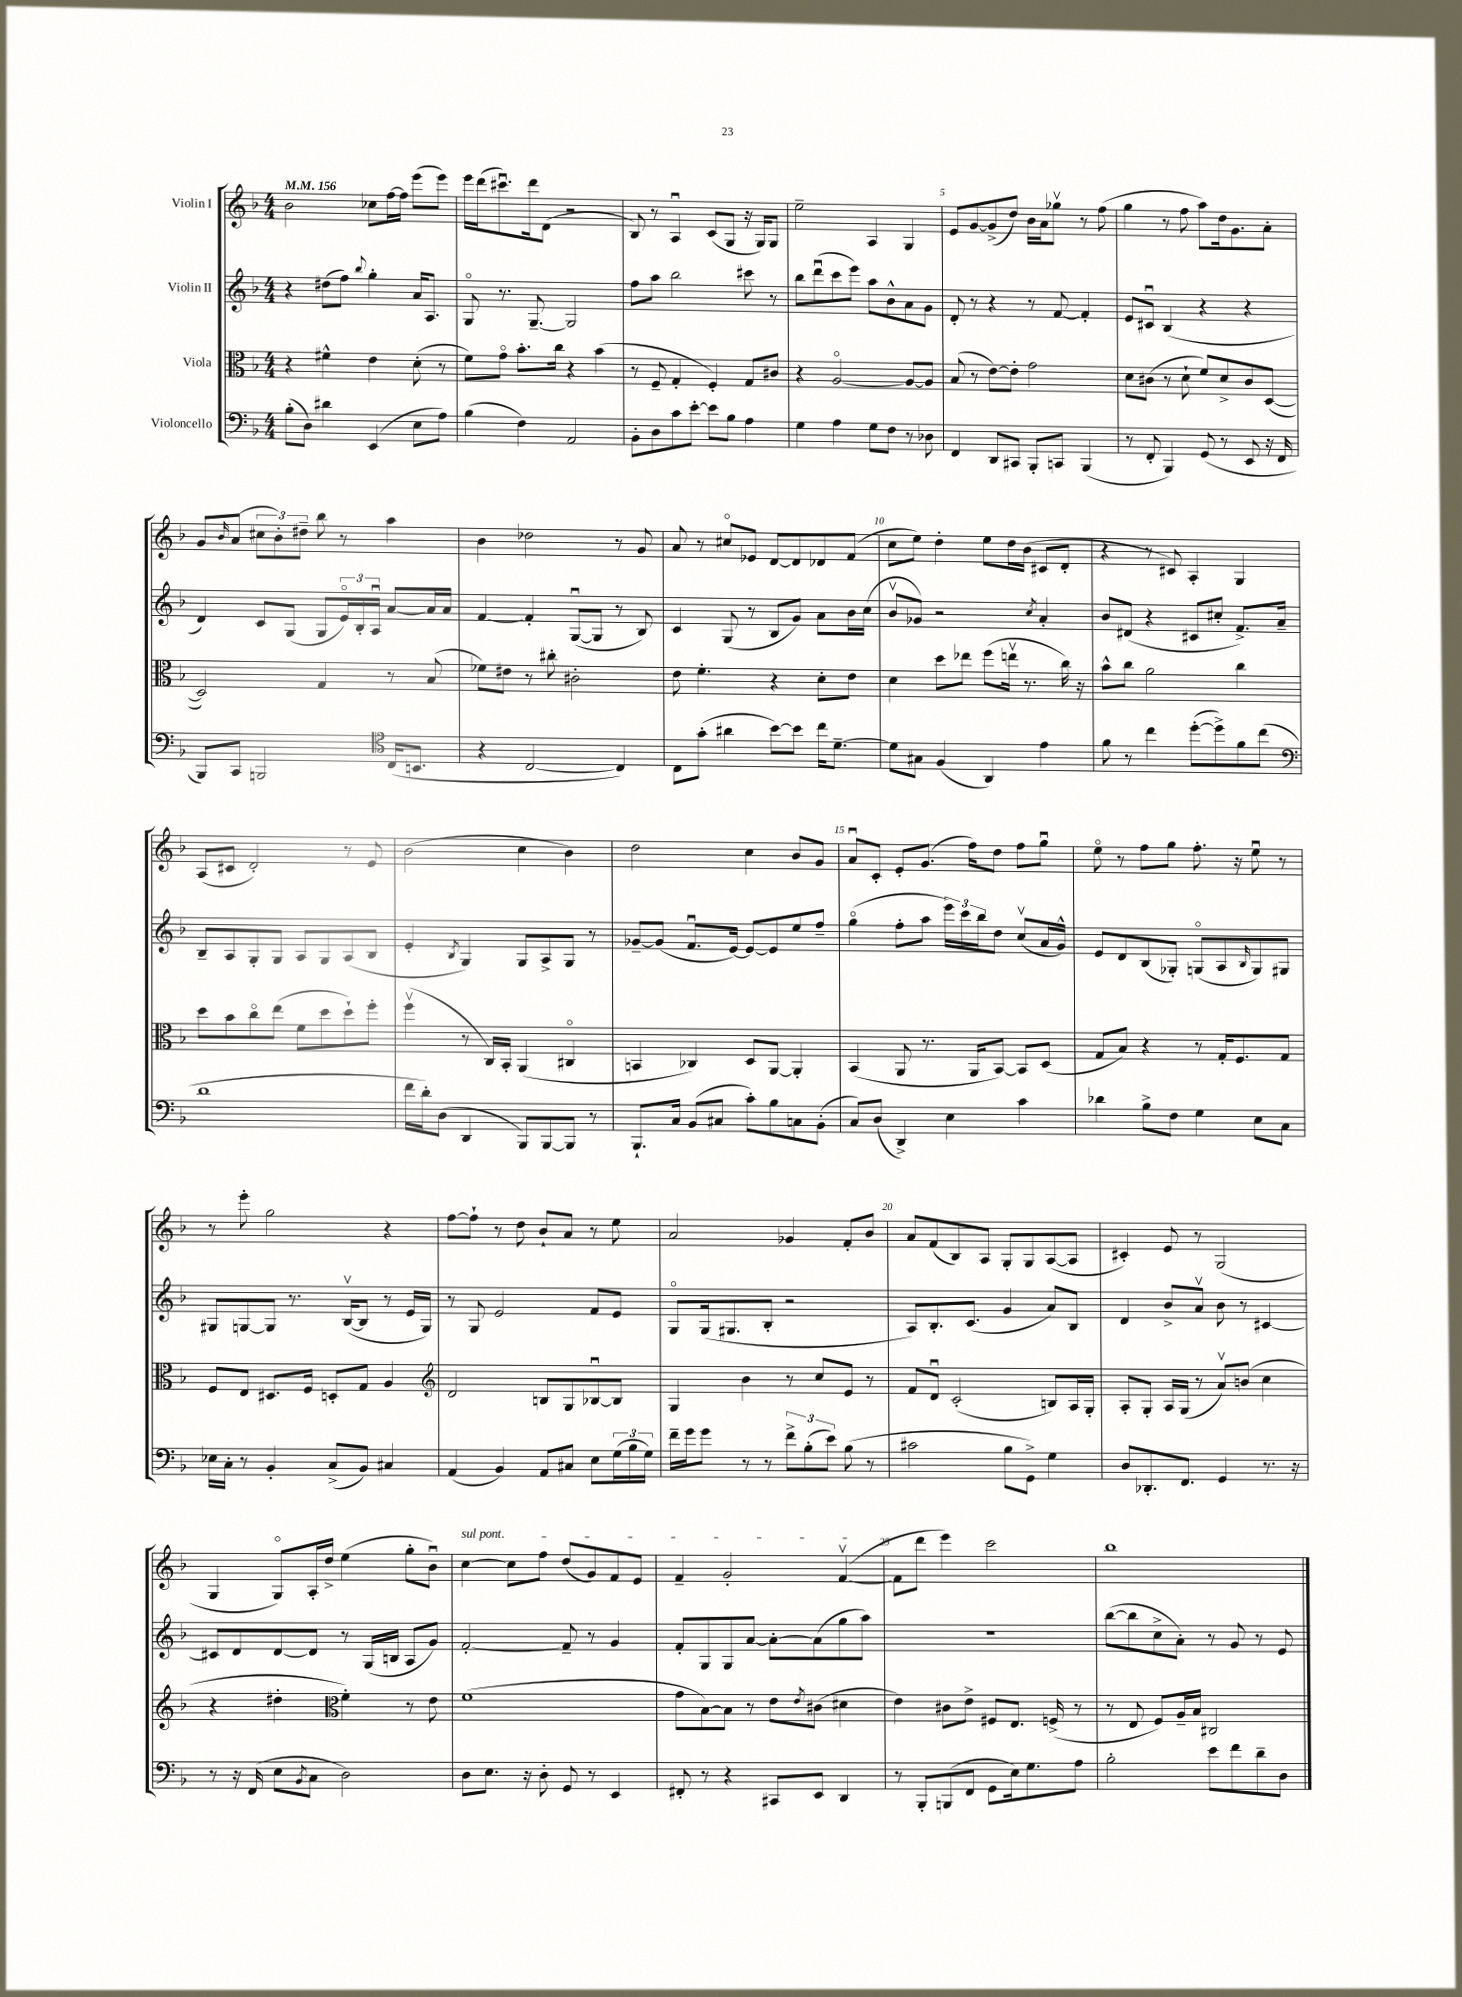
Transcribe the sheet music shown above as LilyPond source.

<<
\new StaffGroup <<
\new Staff = "s0" \with { instrumentName = "Violin I" } {
    \clef treble \key f \major \numericTimeSignature \time 4/4 \tempo 4 = 156
    bes'2 ces''8 f''16~ f''16 e'''8( e'''8) |
    e'''16 d'''16( cis'''8.\downbow) d'''16 d'8( r2 |
    bes8) r8 a4\downbow c'8( g8 r16 g16) g8 |
    e''2-- a4 g4 |
    e'8 g'8~ g'8->( d''8) bes'16 a'16 ges''8\upbow r8 f''8( |
    g''4 r8 f''8 a''8) d''16 g'8. a'8-. |
    g'8 \grace { bes'16 } a'8( \tuplet 3/2 { cis''8 bes'8-.) dis''8-- } bes''8 r8 a''4 |
    bes'4 des''2 r8 g'8 |
    a'8 r8 cis''8\flageolet ees'8 d'8~ d'8 des'8 f'8( |
    c''8 e''8) d''4-. e''8 d''16 bes'16( cis'8 d'8-. |
    r4 r8 cis'8) a4-. g4 |
    a8( cis'8 d'2-.) r8 e'8 |
    bes'2( c''4 bes'4) |
    d''2 c''4 bes'8 g'8 |
    a'8\downbow c'8-. e'8-. g'8.( f''16) d''8 f''8 g''8\downbow |
    e''8\flageolet r8 f''8 g''8 f''8.-. r16 e''8\downbow r8 |
    r8 e'''8-. g''2 r4 |
    f''8~ f''8-! r8 d''8 bes'8-! a'8 r8 e''8 |
    a'2 ges'4 f'8-. bes'8 |
    a'8 f'8( bes8) a8 g8-. g8 a8~( a8 |
    cis'4-.) e'8 r8 g2( |
    g4 g8\flageolet) a16-. d''16-> e''4( g''8-. bes'8\downbow) |
    \once \override TextSpanner.bound-details.left.text = \markup { \italic "sul pont." } c''4~\startTextSpan c''8 f''8 d''8( g'8) f'8 e'8 |
    f'4-- g'2-. f'4~\upbow\stopTextSpan( |
    f'8 d'''8 e'''4) c'''2 |
    bes''1 \bar "|." |
}
\new Staff = "s1" \with { instrumentName = "Violin II" } {
    \clef treble \key f \major \numericTimeSignature \time 4/4
    r4 dis''8( f''8) \appoggiatura { bes''8 } g''4-. a'16 a8. |
    g8\flageolet r8. g8.~-- g2 |
    f''8 a''8 bes''2 cis'''8 r8 |
    bes''8 d'''8\downbow( c'''8 e'''8) a''8 bes'8-^ a'8 g'8 |
    d'8-. r8 r4 r8 f'8~ f'4-. |
    e'8 cis'8\downbow bes4( r4 r4 |
    d'4) c'8 g8( g8 \tuplet 3/2 { e'16\flageolet) bes16-. a16\downbow } a'8~ a'16 a'16 |
    f'4~ f'4-. g8~\downbow( g8 r8 bes8) |
    c'4 g8( r8 bes8 g'8) a'8 bes'16 c''16( |
    bes'8\upbow ges'8) r2 \acciaccatura { c''8 } a'4-. |
    bes'8 dis'8( r4 cis'8 cis''8-. f'8.->) a'16-- |
    bes8-- a8 g8-. g8 a8 g8 a8( bes8 |
    e'4-. \acciaccatura { bes8 } g4) g8 a8-> g8 r8 |
    ges'8~-- ges'8( f'8.\downbow e'16~) e'8~ e'8 e''8 f''8-- |
    g''4\flageolet( f''8-. a''8 \tuplet 3/2 { e'''16) c'''16 bes''16 } d''8 c''8\upbow( a'16 g'16-^) |
    e'8 d'8 bes8( ges8-.) g8\flageolet( a8 \grace { bes16 } g8) gis8 |
    gis8 g8~ g8 r8. bes16~\upbow( bes8 r8 e'16 g16) |
    r8 g8 e'2 f'8 e'8 |
    g8\flageolet g16( gis8. bes8-. r2 |
    a8) bes8.-. c'8.( g'4 a'8) bes8 |
    d'4 bes'8-> a'8\upbow bes'8 r8 cis'4~ |
    cis'8 d'8 d'8~ d'8 r8 g16( b16 a8 g'8) |
    f'2~-. f'8-- r8 g'4 |
    f'8-. g8 g8 a'8~ a'8~-. a'8( g''8 a''8) |
    R1 |
    bes''8~( bes''8 c''8-> a'8-.) r8 g'8 r8 e'8 \bar "|." |
}
\new Staff = "s2" \with { instrumentName = "Viola" } {
    \clef alto \key f \major \numericTimeSignature \time 4/4
    r4 fis'4-^ e'4 d'8-.( r8 |
    f'8) g'8\flageolet bes'8.-. c''16 r4 bes'4( |
    r8 f8-- g4-. f4-.) g8 cis'8 |
    r4 a2~\flageolet a8~ a8 |
    bes8( r8 e'8~) e'8-. g'2 |
    d'8 cis'8( r8 d'8-! f'8) d'8-> cis'8 d8~( |
    d2) g4 r8 bes8( |
    fes'8) eis'8 r8 cis''8-. cis'2-. |
    e'8 f'4.-. r4 d'8-. e'8 |
    d'4 d''8 ees''8 f''8( e''16\upbow r8. c''16) r16 |
    bes'8-^ c''8 a'2 c''4 |
    d''8 bes'8 c''8\flageolet e''8( f'8 d''8 d''8-!) f''8-. |
    f''4\upbow( r8 c16) bes,16-. a,4( cis4\flageolet |
    b,4 ces4) d8 a,8~ a,4-. |
    bes,4( a,8 r8. a,16 bes,8~) bes,8 d8( |
    g8 bes8) r4 r8 g16-. f8. g8 |
    f8 e8 dis8. f16 d8-. g8 a4 |
    \clef treble d'2 b8 g8 bes8~\downbow bes8 |
    g4 bes'4 r8 c''8 e'8 r8 |
    f'8 d'8\downbow c'2-.( b8) a16 g16-. |
    a8-. g8-. a16 g16( r8 a'8\upbow) b'8( c''4 |
    r4 dis''4-. \clef alto f'4-.) r8 e'8 |
    f'1( |
    g'8 bes8~) bes8 r8 e'8 \acciaccatura { e'8 } cis'8( dis'4 |
    e'4) cis'8 e'8-> fis8 e8. f16->( r8 |
    r8 e8 f8) a16-- bes16 cis2 \bar "|." |
}
\new Staff = "s3" \with { instrumentName = "Violoncello" } {
    \clef bass \key f \major \numericTimeSignature \time 4/4
    bes8-.( d8) dis'4 e,4( e8 a8) |
    bes4( f4) a,2 |
    bes,8-. d8 c'8 e'8~-. e'8 bes8 a4 |
    g4 a4 g8 f8 r8 des8 |
    f,4 d,8 cis,8 bes,,8-. c,8 bes,,4( |
    r8 f,8-. bes,,4) g,8( r8 e,8 r16 f,16 |
    bes,,8) c,8 b,,2 \clef tenor c16( b,8. |
    r4 c2~ c4) |
    c8 g'8-.( ais'4 bes'8~) bes'8 c''16 d'8.~-- |
    d'8 gis8 f4( a,4) e'4 |
    f'8 r8 c''4 d''8~-.( d''8->) f'8 c''8( |
    \clef bass d'1 |
    f'16 d'16-.) d8( d,4 bes,,8) bes,,8~ bes,,8 r8 |
    bes,,8.-! c16 bes,8( cis8 c'8-.) bes8 c8 bes,8-.( |
    c8) d8( d,4->) e4 c'4 |
    des'4 bes8-> f8 g4 e8 c8 |
    ees16 c16-. r8 bes,4-. c8->( bes,8) cis4 |
    a,4( bes,4) a,8 cis8 e8 \tuplet 3/2 { g16( bes16 g16) } |
    f'16-- g'16 g'8 r8 r8 \tuplet 3/2 { f'8-> bes8-.( e'8) } bes8( r8 |
    cis'2 bes8 g,8->) g4 |
    d8 des,8.-. f,8. g,4 r8. r16 |
    r8 r16 f,16( e8 \acciaccatura { bes,8 } c8 d2) |
    d8 e8. r16 d8-. g,8 r8 e,4 |
    fis,8-. r8 r4 cis,8 e,8 d,4 |
    r8 bes,,8-. b,,8( f,8 g,8 e16) g8. a8 |
    bes2-. e'8 f'8 d'8-- d8 \bar "|." |
}
>>
>>
\layout { \context { \Score \override BarNumber.break-visibility = ##(#f #t #t) barNumberVisibility = #(every-nth-bar-number-visible 5) } }
